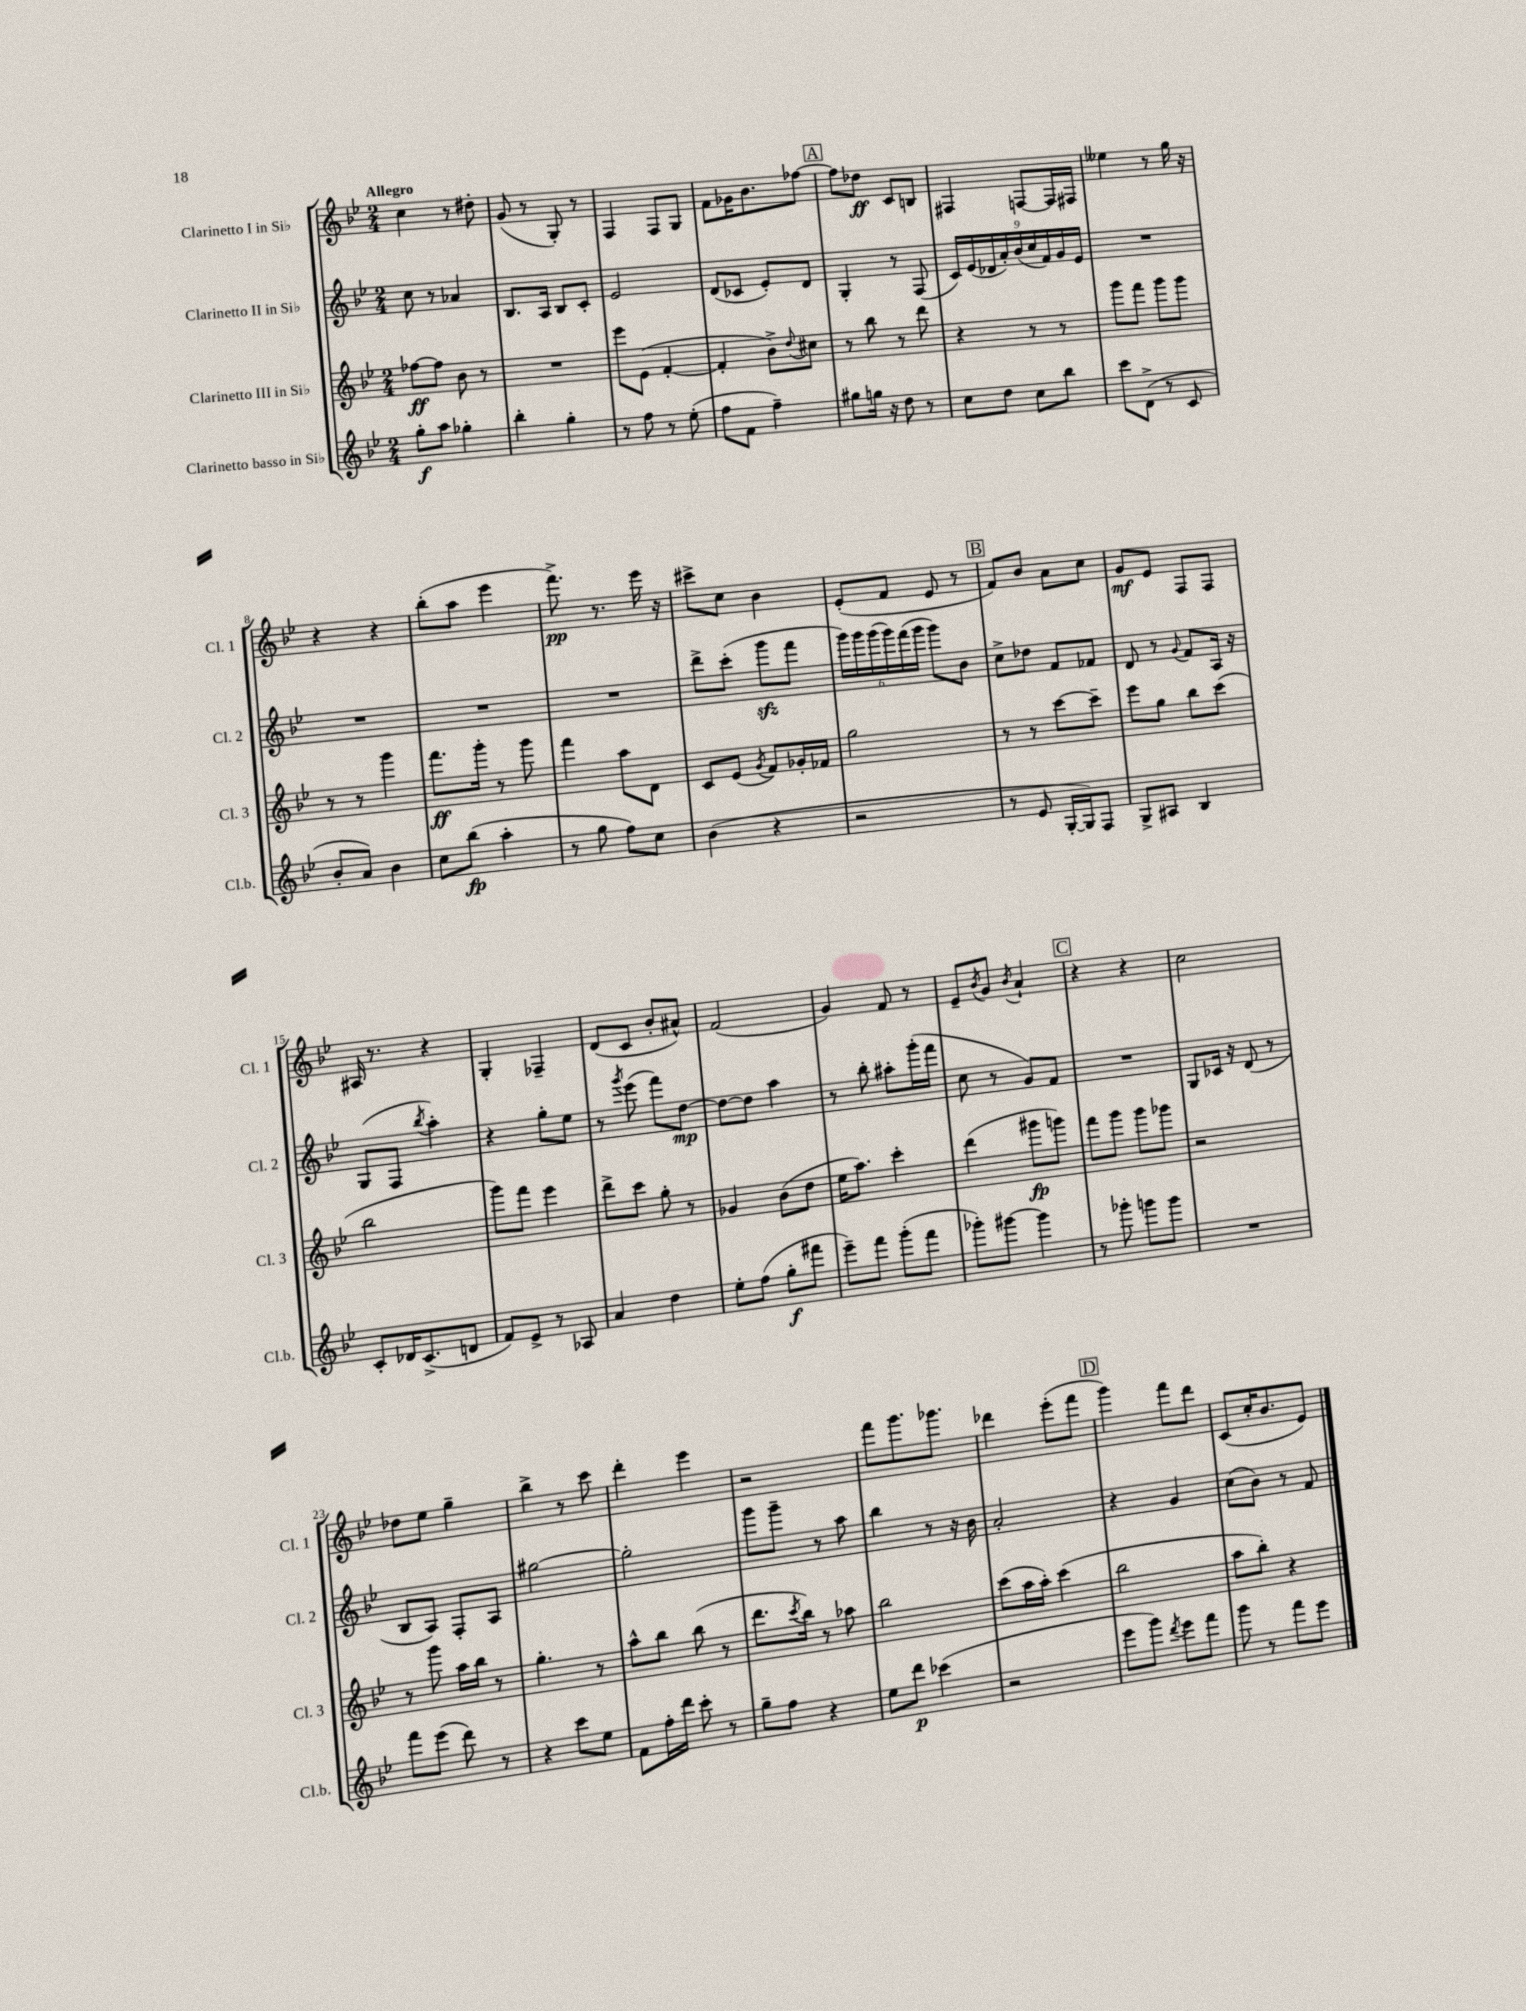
<<
\new StaffGroup <<
\new Staff = "s0" \with { instrumentName = "Clarinetto I in Sib" shortInstrumentName = "Cl. 1" } {
    \clef treble \key bes \major \numericTimeSignature \time 2/4 \tempo "Allegro"
    c''4 r8 dis''8-. |
    g'8( r8 g8-.) r8 |
    f4 f8 g8 |
    f'8 ges'16 bes'8. fes''8~ |
    \mark \markup { \box "A" } fes''8 des''8\ff c'8 b8 |
    fis4 f8~ f16 fis16 |
    eeses''4 r8 g''16 r16 |
    r4 r4 |
    bes''8-.( a''8 ees'''4 |
    f'''8.->\pp) r8. ees'''16 r16 |
    cis'''8-> c''8 bes'4 |
    ees'8-.( f'8 ees'8 r8 |
    \mark \markup { \box "B" } f'8) bes'8 a'8 c''8 |
    g'8\mf ees'8 f8 f8 |
    ais16 r8. r4 |
    g4-. fes4-- |
    d'8( c'8 bes'8-. ais'8-^) |
    f'2( |
    g'4) f'8 r8 |
    ees'8-- \acciaccatura { bes'8 } g'8 \acciaccatura { bes'8 } a'4-! |
    \mark \markup { \box "C" } r4 r4 |
    c''2 |
    des''8 ees''8 g''4-- |
    bes''4-> r8 c'''8 |
    d'''4-. ees'''4 |
    r2 |
    f'''8 g'''8. ges'''8. |
    des'''4 ees'''8-.( f'''8 |
    \mark \markup { \box "D" } g'''4) f'''8 d'''8 |
    c'8( c''16-. bes'8. ees'8) \bar "|." |
}
\new Staff = "s1" \with { instrumentName = "Clarinetto II in Sib" shortInstrumentName = "Cl. 2" } {
    \clef treble \key bes \major \numericTimeSignature \time 2/4
    c''8 r8 aes'4 |
    bes8. a16 bes8 c'8-. |
    ees'2 |
    d'8( ces'8 ees'8-.) d'8 |
    \mark \markup { \box "A" } g4-. r8 f8( |
    \tuplet 9/8 { c'16) ees'16( des'16 a'16-.) bes'16( c''16 f'16) g'16 ees'16 } |
    R2 |
    R2 |
    R2 |
    R2 |
    d'''8-> c'''8-.( g'''8\sfz f'''8 |
    \tuplet 6/4 { g'''16) g'''16 g'''16( g'''16) f'''16( g'''16 } g'''8) bes'8 |
    \mark \markup { \box "B" } c''8-> des''8 f'8 fes'8 |
    d'8 r8 \appoggiatura { g'8 } f'8 a16 r16 |
    g8( f8 \acciaccatura { bes''8 } a''4-.) |
    r4 g''8-. ees''8 |
    r8 \acciaccatura { g'''8 } ees'''8( f'''8) d''8~\mp |
    d''8~ d''8 a''4 |
    r8 bes''8-. ais''8-. g'''16-.( f'''16 |
    c''8 r8 g'8) f'8 |
    \mark \markup { \box "C" } R2 |
    g8 ces'16 r16 d'8( r8 |
    bes8 a8) f8-. a8 |
    gis''2~ |
    gis''2-. |
    g'''8 g'''8-- r8 a''8 |
    bes''4 r8 r16 bes'16 |
    a'2-. |
    \mark \markup { \box "D" } r4 g'4 |
    c''8( bes'8) r8 f'8 \bar "|." |
}
\new Staff = "s2" \with { instrumentName = "Clarinetto III in Sib" shortInstrumentName = "Cl. 3" } {
    \clef treble \key bes \major \numericTimeSignature \time 2/4
    fes''8~\ff fes''8 bes'8 r8 |
    R2 |
    ees'''8 ees'8( f'4~-. |
    f'4-. bes'8->) \appoggiatura { d''8 } cis''8 |
    \mark \markup { \box "A" } r8 bes''8 r8 d'''8 |
    r4 r8 r8 |
    g'''8 f'''8 g'''8 g'''8 |
    r8 r8 g'''4 |
    f'''8.\ff g'''16-. r8 g'''8 |
    f'''4 a''8 d'8 |
    c'8 ees'8( \acciaccatura { g'8 } f'8) ges'16-. fes'16 |
    g''2 |
    \mark \markup { \box "B" } r8 r8 c'''8~ c'''8-- |
    ees'''8 g''8 bes''8 c'''8( |
    bes''2 |
    g'''8) f'''8 ees'''4 |
    d'''8-> c'''8 g''8-. r8 |
    ges'4 bes'8( d''8 |
    ees''16 a''8.) c'''4-. |
    d'''4( gis'''8\fp g'''8) |
    \mark \markup { \box "C" } f'''8 g'''8 g'''8 ges'''8 |
    r2 |
    r8 g'''8 a''16 bes''16 r8 |
    g''4.-. r8 |
    a''8-^ bes''8 bes''8( r8 |
    d'''8. \acciaccatura { c'''8 } bes''16) r8 aes''8 |
    bes''2 |
    c'''8( a''16 a''16-.) c'''4( |
    \mark \markup { \box "D" } bes''2 |
    a''8 bes''8-.) r4 \bar "|." |
}
\new Staff = "s3" \with { instrumentName = "Clarinetto basso in Sib" shortInstrumentName = "Cl.b." } {
    \clef treble \key bes \major \numericTimeSignature \time 2/4
    g''8-.\f a''8 ges''4-. |
    bes''4-. g''4-. |
    r8 f''8 r8 ees''8-.( |
    f''8 f'8 f''4--) |
    \mark \markup { \box "A" } gis''8 g''16 r16 d''8 r8 |
    c''8 d''8 c''8 bes''8 |
    c'''8 d'8->( r8 c'8 |
    bes'8-. a'8) bes'4 |
    c''8 bes''8\fp( a''4-. |
    r8 g''8 f''8) c''8 |
    bes'4( r4 |
    r2 |
    \mark \markup { \box "B" } r8 ees'8 g16~-. g16) f8 |
    g8-> ais8 bes4 |
    c'8-. des'16 c'8.->( d'8 |
    f'8) ees'8-> r8 aes8 |
    a'4 d''4 |
    ees''8-. f''8( g''8-.\f fis'''8 |
    ees'''8--) f'''8 g'''8-.( f'''8 |
    ges'''8-.) gis'''8~ gis'''4 |
    \mark \markup { \box "C" } r8 ges'''8-. g'''8 g'''8 |
    R2 |
    f'''8 ees'''8( d'''8) r8 |
    r4 c'''8 ees''8 |
    f'8 f''16-. d'''16 c'''8-. r8 |
    g''8-- f''8 r4 |
    ees''8 d'''8\p ces'''4( |
    r2 |
    \mark \markup { \box "D" } ees'''8 g'''8) \acciaccatura { d'''8 } ees'''8 f'''8 |
    g'''8 r8 f'''8 ees'''8 \bar "|." |
}
>>
>>
